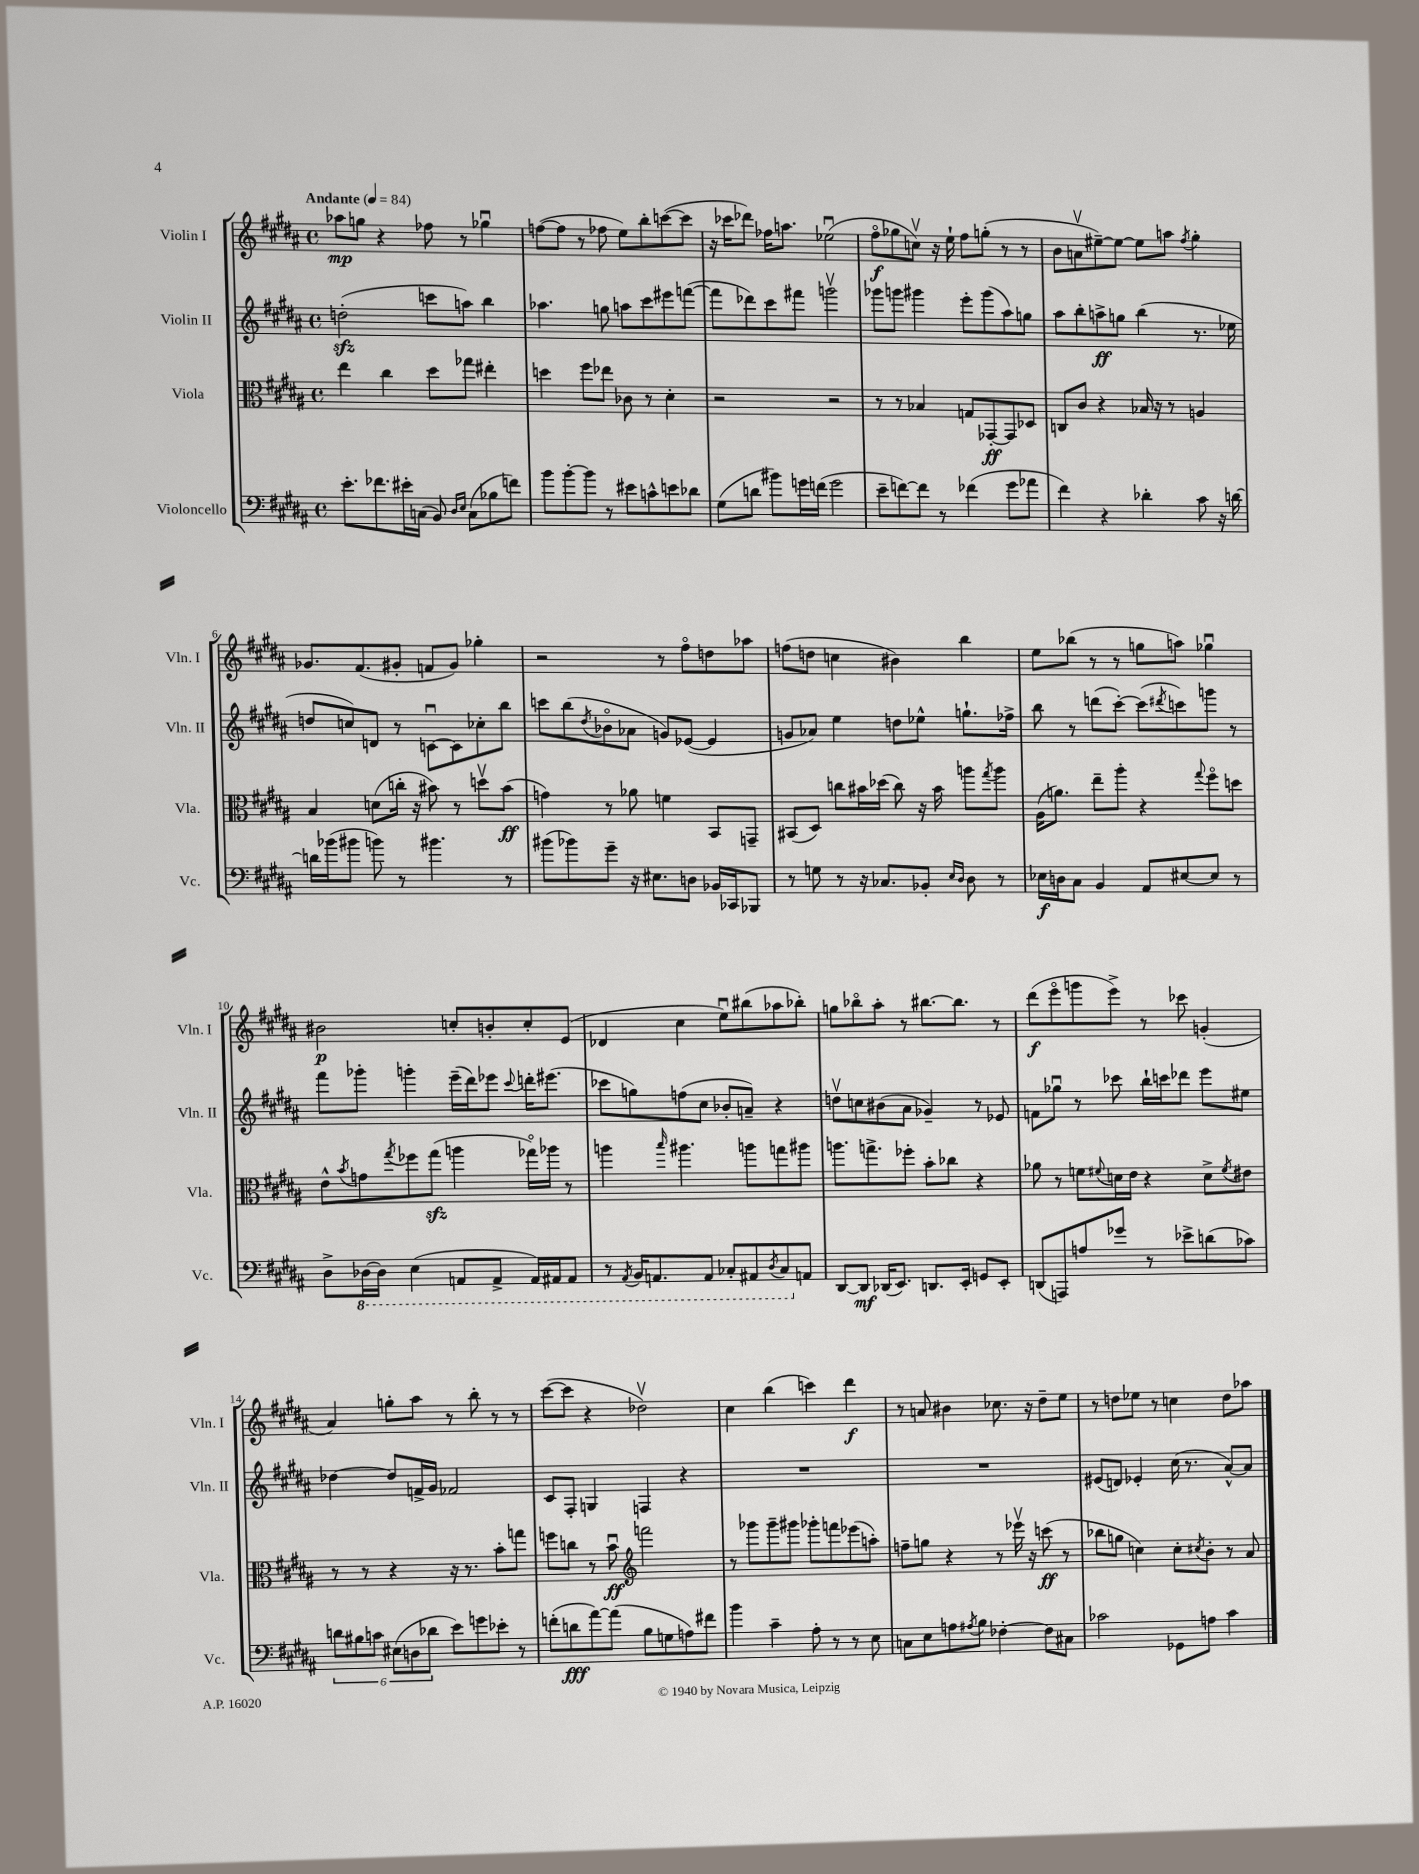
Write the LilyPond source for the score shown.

<<
\new StaffGroup <<
\new Staff = "s0" \with { instrumentName = "Violin I" shortInstrumentName = "Vln. I" } {
    \clef treble \key b \major \defaultTimeSignature \time 4/4 \tempo "Andante" 4 = 84
    aes''8\mp g''8 r4 fes''8 r8 ges''4\downbow |
    f''8~( f''8 r8 fes''8 e''8) b''8-. c'''8~( c'''8 |
    r16 ces'''16 des'''8) fes''16 a''8. ees''2\downbow( |
    fis''8\flageolet\f ges''8 c''8\upbow) r16 e''16-! fis''8 g''8-.( r8 r8 |
    b'8 a'8\upbow eis''8~--) eis''8~ eis''8 a''8 \acciaccatura { fis''8 } gis''4-. |
    ges'8. fis'8.( gis'8-. f'8 gis'8) ges''4-. |
    r2 r8 fis''8\flageolet d''8 aes''8 |
    f''8( d''8 c''4 bis'4) b''4 |
    e''8 bes''8( r8 r8 g''8 a''8) ges''4\downbow |
    bis'2\p c''8-. b'8-. c''8-. e'8( |
    des'4 cis''4 e''8\downbow) bis''8( aes''8 bes''8-.) |
    g''8 bes''8\flageolet ais''8-. r8 bis''8.~ bis''8. r8 |
    dis'''8\f( e'''8\flageolet g'''8 e'''8->) r8 ces'''8 g'4-.( |
    ais'4) g''8-. ais''8 r8 b''8-. r8 r8 |
    cis'''8~( cis'''8 r4 des''2\upbow) |
    cis''4 b''4( c'''4) dis'''4\f |
    r8 a'8 bis'4 ces''8. r16 dis''8-- e''8 |
    r8 d''8 ees''8 r8 c''4 d''8 aes''8 \bar "|." |
}
\new Staff = "s1" \with { instrumentName = "Violin II" shortInstrumentName = "Vln. II" } {
    \clef treble \key b \major \defaultTimeSignature \time 4/4
    d''2-.\sfz( c'''8 a''8) b''4 |
    aes''4. g''8 a''8 cis'''8 eis'''8 f'''8~( |
    f'''8 des'''8) cis'''8 fis'''8 g'''2\upbow |
    ges'''8 g'''8 gis'''4 e'''8-. gis'''8( ais''8) g''8 |
    ais''8 b''8-. a''8->\ff g''8 b''4( r8. ees''16 |
    d''8 c''8) d'8 r8 c'8~\downbow c'8 ces''8-. b''8 |
    c'''8 b''8( \acciaccatura { dis''8 } bes'8\flageolet aes'8 g'8) ees'8~( ees'4 |
    g'8 aes'8) e''4 d''8 ees''8-^ g''8.-! fes''16-> |
    b''8 r8 d'''8( cis'''8~-.) cis'''8( \acciaccatura { dis'''8 } c'''8) g'''8 r8 |
    fis'''8 ges'''8-. g'''4-. e'''16--( dis'''16) ees'''8 \appoggiatura { cis'''8 } d'''16-. eis'''8.( |
    ces'''8 g''8) f''8( cis''8 bes'8-. a'8--) r4 |
    d''8\upbow c''8 bis'8( ais'8 ges'4--) r8 ees'8 |
    f'8 ges''8\downbow r8 ces'''8 b''16-! c'''16 des'''8 e'''8 eis''8 |
    des''4~ des''8 f'16-> gis'16 fes'2 |
    cis'8 fis8-. g4 f4 r4 |
    R1 |
    R1 |
    eis'8( d'8) ees'4-. cis''16( r8. ais'8~-^) ais'8 \bar "|." |
}
\new Staff = "s2" \with { instrumentName = "Viola" shortInstrumentName = "Vla." } {
    \clef alto \key b \major \defaultTimeSignature \time 4/4
    e''4 cis''4 dis''8 ges''8 eis''4-. |
    d''4 fis''8 ees''8 ces'8 r8 dis'4-. |
    r2 r2 |
    r8 r8 bes4 g8 ges,8~-.\ff ges,8 des8 |
    c8 cis'8 r4 bes16 r16 r8 a4 |
    b4 d'8( c''16-. r16 bis'8) r8 d''8\upbow bis'8\ff( |
    g'4) r8 aes'8 f'4 b,8 g,8-- |
    bis,8( dis8) c''8 bis'16 des''16( c''8) r16 bis'16 a''8 \acciaccatura { gis''8 } a''8 |
    ais16( a'8.) e''8-- ais''8-. r4 \appoggiatura { gis''8 } fis''8\flageolet d''8 |
    e'8-^ \acciaccatura { b'8 } g'8 \acciaccatura { gis''8 } fes''8 gis''8\sfz( a''4 ges''16\flageolet) aes''16 r8 |
    a''4 \grace { b''16 } ais''4. a''8 g''8 ais''8 |
    a''8. g''8.-> fes''8-. b'8-. ces''8 r4 |
    aes'8 r8 f'8 \appoggiatura { fis'8 } d'16 e'16 r4 d'8-> \acciaccatura { fis'8 } eis'8 |
    r8 r8 r4 r16 r8. b'8-. g''8 |
    f''8 c''8 r8 b'8\downbow\ff \clef treble f'''2 |
    r8 ges'''8 ges'''8-- gis'''8 ges'''8-. f'''8 ees'''8( a''8-.) |
    f''8-- g''8 r4 r8 ees'''16\upbow r16 c'''8\ff( r8 |
    bes''8 g''8 c''4) c''8-. \acciaccatura { cis''8 } b'8-. r8 ais'8 \bar "|." |
}
\new Staff = "s3" \with { instrumentName = "Violoncello" shortInstrumentName = "Vc." } {
    \clef bass \key b \major \defaultTimeSignature \time 4/4
    e'8.-. fes'8. eis'16-. c16( b,8) \grace { dis16 e16 } c8( bes8 f'8) |
    b'8 b'8~-. b'8 r8 eis'8 c'8-^ e'8 des'8 |
    gis8( d'8 bis'8) g'16 f'16( g'2 |
    e'8-- f'8~) f'8 r8 fes'4( gis'8 aes'8 |
    fis'4) r4 des'4-. cis'8 r16 d'16~ |
    d'16 bes'16( bis'8 b'8) r8 bis'4. r8 |
    bis'8( bes'8) gis'8-- r16 eis8. d8 bes,16 ces,16 bes,,8 |
    r8 g8 r8 r16 ces8. bes,8-. \grace { e16 dis16 } dis8 r8 |
    ees16\f d16 cis8 b,4 ais,8 eis8~ eis8 r8 |
    dis8-> \ottava #-1 des,16~ des,16 e,4( a,,8 a,,8-> a,,16) ais,,16 ais,,8 |
    r8 \acciaccatura { ais,,8 } b,,16 a,,8. a,,8 ces,8-. ais,,8 \acciaccatura { dis,8 } ces,8 \ottava #0 a,8 |
    dis,8~ dis,8\mf des,16( e,8.) d,8. e,16-. g,8 e,8-. |
    d,8( a,,8) a8 ges'8 r8 ees'8-> d'8( ces'8) |
    \tuplet 6/4 { d'8 bis8 c'8 eis8( d8 des'8 } e'8) g'8 ees'8-. r8 |
    f'8-.( d'8\fff ais'8~) ais'8( b8 g8 a8) fis'8 |
    b'4 cis'4-- ais8-. r8 r8 e8 |
    c8 e8 a8 \acciaccatura { ais8 } b8 fes4~-. fes8 cis8 |
    ces'2 ges,8 a8 ces'4 \bar "|." |
}
>>
>>
